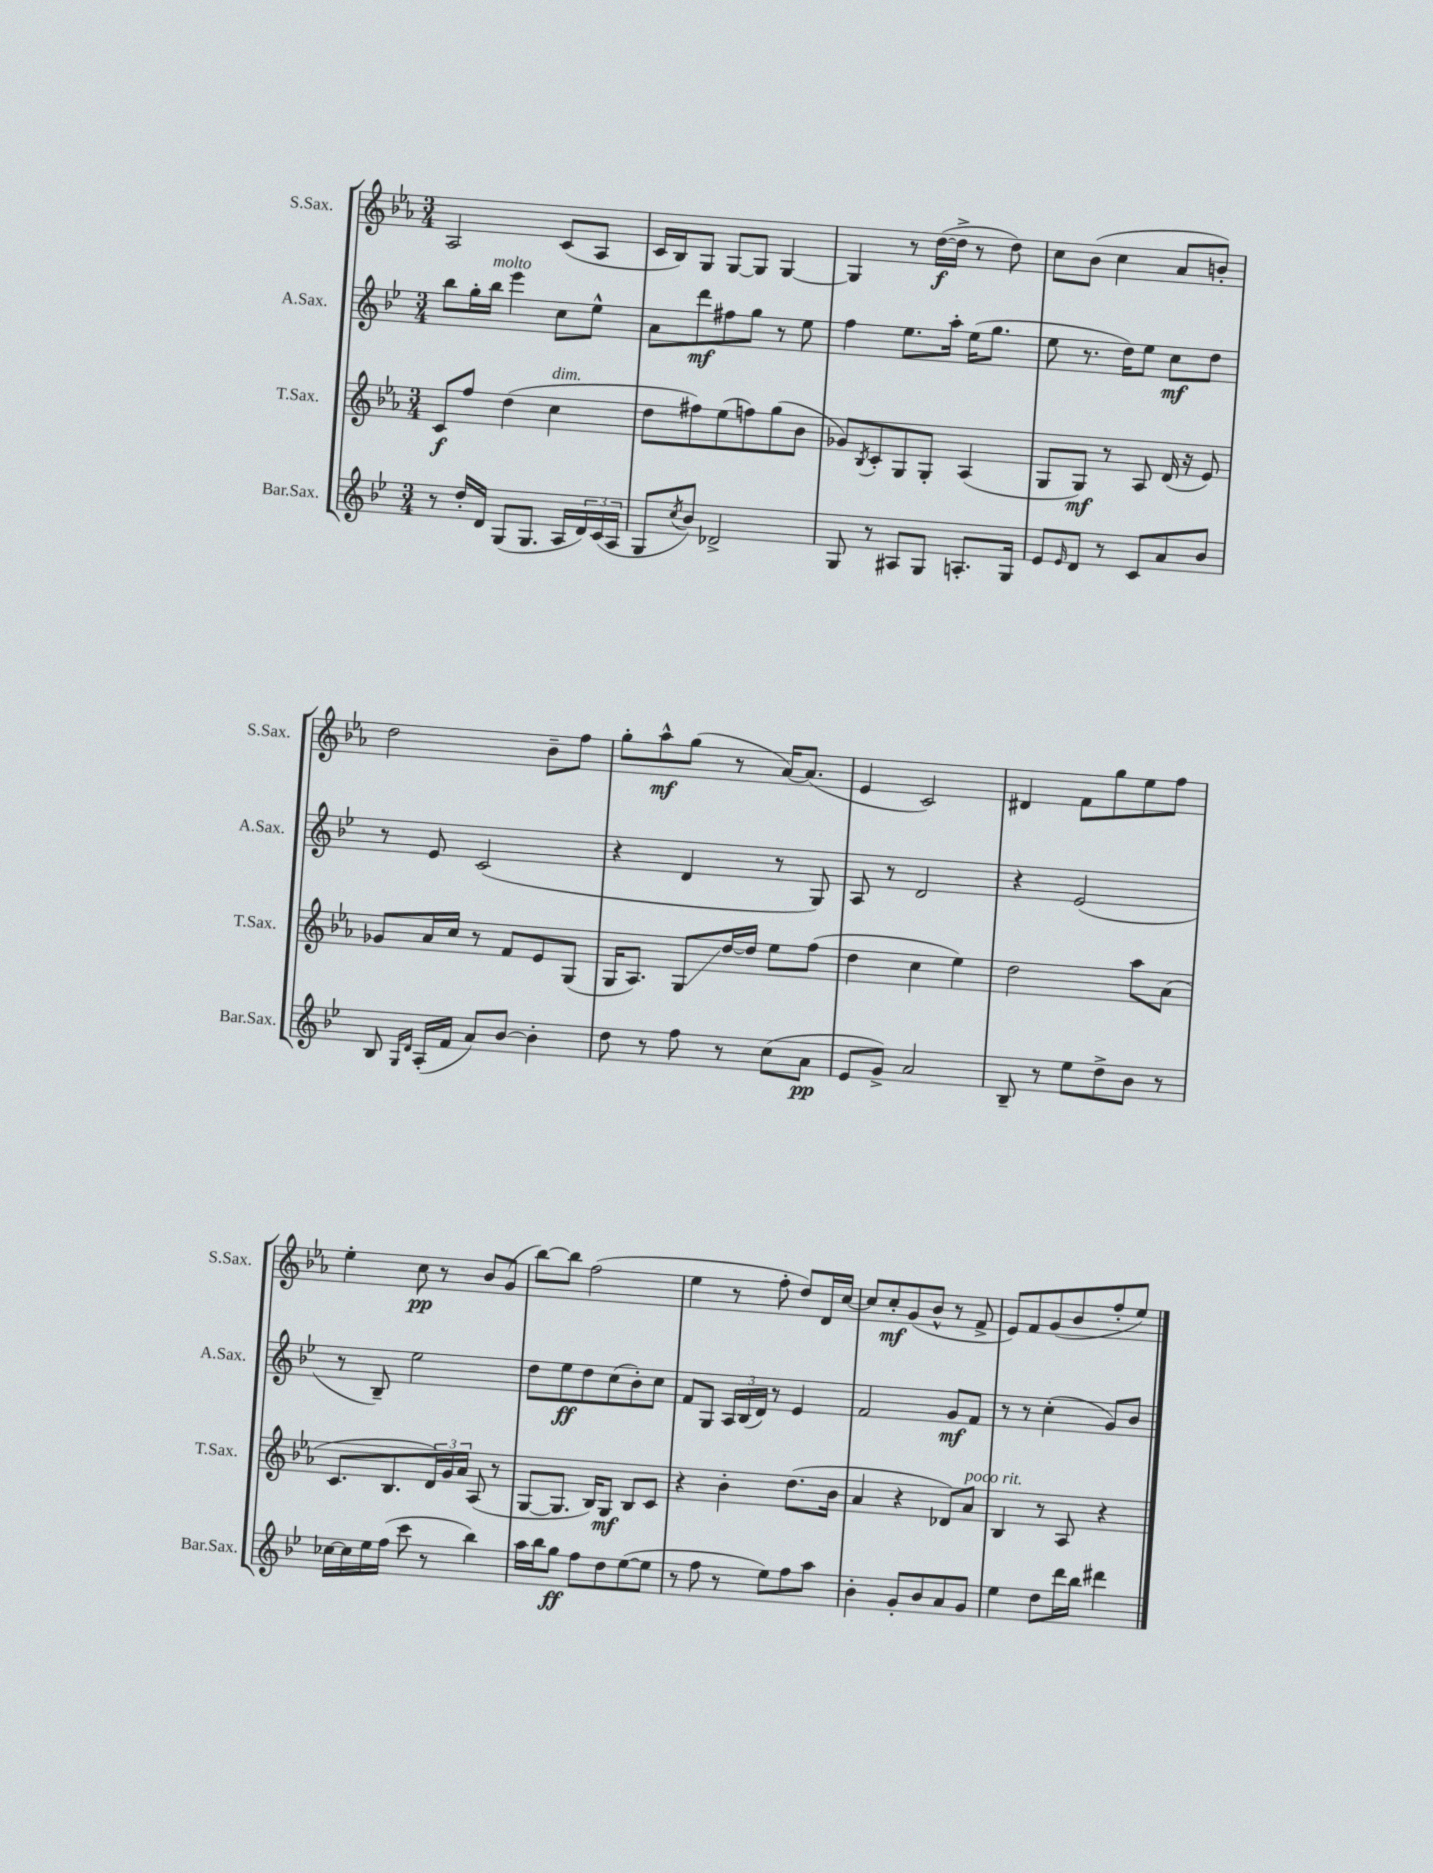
<<
\new StaffGroup <<
\new Staff = "s0" \with { instrumentName = "S.Sax." shortInstrumentName = "S.Sax." } {
    \clef treble \key ees \major \numericTimeSignature \time 3/4
    aes2 c'8( aes8 |
    c'16 bes16) g8 g8~ g8 g4~ |
    g4 r8 d''16~\f( d''16-> r8 d''8) |
    c''8 bes'8( c''4 aes'8 b'8-.) |
    d''2 bes'8-- f''8 |
    g''8-. aes''8-^\mf g''8( r8 aes'16~) aes'8.( |
    ees'4 c'2) |
    dis'4 f'8 g''8 ees''8 f''8 |
    ees''4-. c''8\pp r8 bes'8 g'8( |
    bes''8~) bes''8 f''2( |
    ees''4 r8 f''8-. d''8) d'16 c''16~ |
    c''8 c''8-.\mf g'8( bes'8-^ r8 f'8-> |
    ees'8) f'8 g'8( bes'8 f''8-. ees''8) \bar "|." |
}
\new Staff = "s1" \with { instrumentName = "A.Sax." shortInstrumentName = "A.Sax." } {
    \clef treble \key bes \major \numericTimeSignature \time 3/4
    bes''8 g''16-. bes''16^\markup { \italic "molto" } ees'''4 c''8 ees''8-^ |
    a'8 d'''8\mf fis''8 g''8 r8 ees''8 |
    f''4 ees''8. a''16-. ees''16( g''8. |
    ees''8 r8. d''16) ees''8 c''8\mf d''8 |
    r8 ees'8 c'2( |
    r4 d'4 r8 g8) |
    a8 r8 d'2 |
    r4 ees'2( |
    r8 bes8--) ees''2 |
    d''8 ees''8\ff d''8 c''8( bes'8-.) c''8 |
    f'8 g8 \tuplet 3/2 { a16 bes16( d'16) } r8 ees'4 |
    f'2 g'8\mf f'8 |
    r8 r8 c''4-.( g'8) bes'8 \bar "|." |
}
\new Staff = "s2" \with { instrumentName = "T.Sax." shortInstrumentName = "T.Sax." } {
    \clef treble \key ees \major \numericTimeSignature \time 3/4
    c'8\f f''8 d''4( c''4^\markup { \italic "dim." } |
    d''8 fis''8) ees''8( f''8) g''8( bes'8 |
    ges'8) \acciaccatura { bes8 } c'8-. g8 g8-. aes4( |
    g8 g8\mf) r8 aes8 d'16( r16 ees'8) |
    ges'8 aes'16 c''16 r8 f'8 ees'8 g8( |
    g16 aes8.) g8\glissando d''16~ d''16 ees''8 f''8( |
    d''4 c''4 ees''4) |
    d''2 aes''8 aes'8( |
    c'8. bes8. \tuplet 3/2 { d'16) g'16 aes'16 } aes8( r8 |
    g8~ g8. bes16) g8\mf bes8 c'8 |
    r4 bes'4-. d''8.( bes'16 |
    aes'4 r4 des'8) aes'8^\markup { \italic "poco rit." } |
    bes4 r8 aes8 r4 \bar "|." |
}
\new Staff = "s3" \with { instrumentName = "Bar.Sax." shortInstrumentName = "Bar.Sax." } {
    \clef treble \key bes \major \numericTimeSignature \time 3/4
    r8 d''16-. d'16 g8( g8. a16 \tuplet 3/2 { d'16) c'16( a16 } |
    g8 \acciaccatura { c''8 } bes'8) des'2-> |
    g8 r8 ais8 g8 a8.-. g16 |
    ees'8 \grace { ees'16 } d'8 r8 c'8 a'8 bes'8 |
    bes8 \grace { g16 d'16 } a16-.( f'16 a'8) bes'8~ bes'4-. |
    d''8 r8 f''8 r8 c''8( a'8\pp |
    ees'8 g'8->) a'2 |
    bes8-- r8 ees''8 d''8-> bes'8 r8 |
    ces''16~ ces''16 ees''16 f''16( c'''8 r8 bes''4) |
    a''16 bes''16 g''8\ff f''8 d''8 ees''8~( ees''8 |
    r8 f''8 r8 ees''8) f''8 a''8 |
    bes'4-. g'8-. bes'8 a'8 g'8 |
    ees''4 d''8 d'''16 bes''16 dis'''4 \bar "|." |
}
>>
>>
\layout { \context { \Score \remove "Bar_number_engraver" } }
